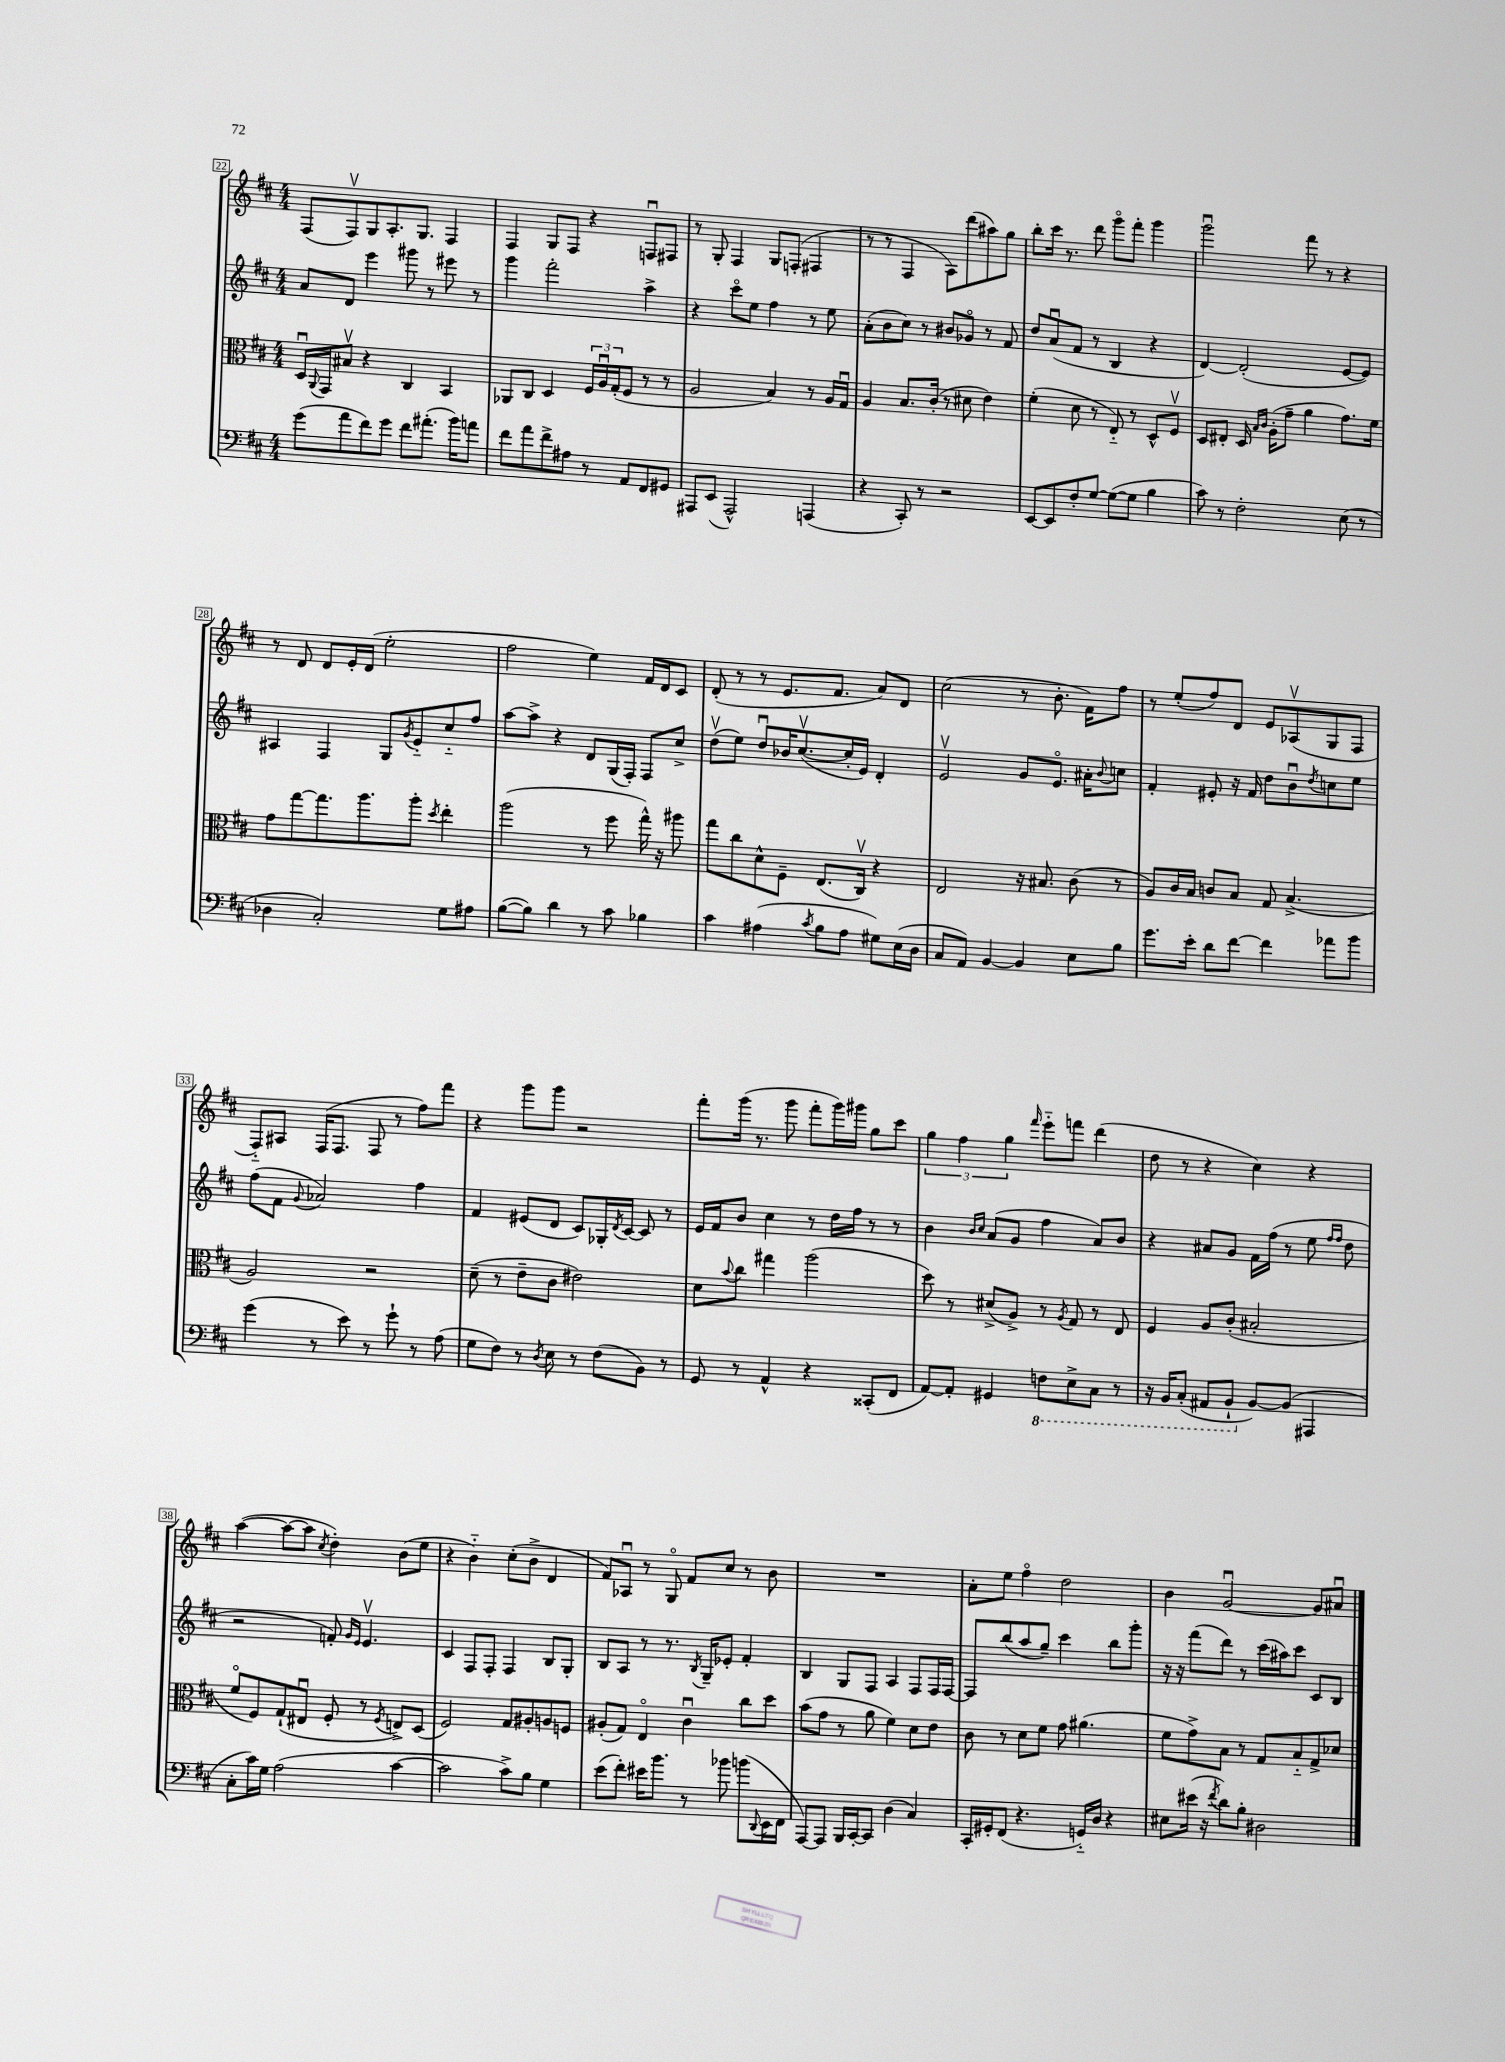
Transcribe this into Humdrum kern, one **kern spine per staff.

**kern	**kern	**kern	**kern
*staff4	*staff3	*staff2	*staff1
*clefF4	*clefC3	*clefG2	*clefG2
*k[f#c#]	*k[f#c#]	*k[f#c#]	*k[f#c#]
*M4/4	*M4/4	*M4/4	*M4/4
(8g	16Du	8a	(8F#
.	8qqAA	.	.
.	16GG	.	.
8a	8B#v	8d	8F#v)
8f#)	4r	4eee	8G
8g	.	.	8.A'
8f#	4C#	8ggg#	.
.	.	.	8.G
(8.a#'	.	8r	.
.	4BB	8eee#	4F#
16b)	.	.	.
8a	.	8r	.
=	=	=	=
8f#	8AA-	4ggg	4F#
8a	8C#	.	.
8f#^	4D	2fff#'	8G
8A#	.	.	8F#
8r	24F#	.	4r
.	24Au	.	.
.	(24G'	.	.
8AA	8F#	.	.
8FF#	8r	4aa^	8Fu
8GG#	8r	.	8F#
=	=	=	=
8AAA#	2A	4r	8r
(8EE	.	.	8G'
2AAA#^^)	.	8ccc#o	4F#
.	.	8ee	.
.	4B)	4ff#	8G
.	.	.	(8F'
(4AAA	8r	8r	4F#
.	16A	8ee	.
.	16Gu	.	.
=	=	=	=
4r	4A	(8a'	8r
.	.	8b	8r
8CC#')	8.B	8cc#)	4F#
8r	.	8r	.
.	(16c#'	.	.
2r	8r	8b#	8A)
.	8d#	8g-o	(8ddd
.	4e)	8r	8aa#)
.	.	8f#	8gg
=	=	=	=
[8EE	(4f#'	8dd	8bb'
8EE]	.	(8au	16ccc#
.	.	.	8.r
8F#'	8d	8f#	.
[8G	8r	8r	8ddd
(8G_	8E'~)	4B	8gggo
8G]	8r	.	8fff#'
4B	8D^^	4r	4ggg
.	8F#v	.	.
=	=	=	=
8c#)	8D	[4d)	2gggu
8r	8E#'	.	.
2F#'	16D	(2d']	.
.	16qqB	.	.
.	16qqc#	.	.
.	(16A'	.	.
.	8g~	.	.
.	4a	.	8fff#
.	.	.	8r
(8E	8.g)	[8e	4r
8r	.	8e])	.
.	16f#	.	.
=	=	=	=
4D-	8g	4A#	8r
.	[8gg	.	8d
2C#')	8.gg]	4F#	8d
.	.	.	16e'
.	8.aa	.	(16d
.	.	8G	2ee'
.	.	8qg	.
.	8aa'	8e'~	.
.	8qdd	.	.
8G	4ee'	8cc#'~	.
8A#	.	8ff#	.
=	=	=	=
([8B	(2aa	[8aa	2ff#
8B])	.	8aa^]	.
4d	.	4r	.
8r	8r	8d	4ee)
8c#	8ff#	(16G	.
.	.	16F#')	.
4B-	16gg^^)	8F#	16f#
.	16r	.	16d
.	8aa#	8cc#^	8c#
=	=	=	=
4c#	8gg	(8ddv	(8d'
.	8cc#	8ee)	8r
(4A#	8d^^	8ddu	8r
.	8F#~	16b-	8.e
.	.	([8.cc#v	.
8qc#	.	.	.
8B	(8.E	.	.
.	.	.	8.f#
8A#	.	16cc#']	.
.	16C#v)	16e)	.
8G#)	4r	4d'	8a)
(16E	.	.	8d
16D	.	.	.
=	=	=	=
8C#	2E	2ev	(2cc#
8AA)	.	.	.
[4BB	.	.	.
4BB]	16r	8g	8r
.	8.B#	.	.
.	.	8.eo	8.b'
8E	(8c#	.	.
.	.	16a#'	16f#)
.	.	8qqb	.
8B	8r	8cc	8ff#
=	=	=	=
8.g	8A)	4f#'	8r
.	16c#	.	(8ee'
16e'	16B	.	.
8d	8c	8e#'	8ff#)
[8f#	8B	16r	8d
.	.	16f#	.
4f#]	8G	8dd	8e
.	(4.B^	8bu	(8A-v
.	.	8qdd	.
8a-	.	8cc	8G
8b	.	8ee	8F#
=	=	=	=
(4g	2A)	(8ff#	8F#'~)
.	.	8f#	8A#
.	.	8qqg	.
8r	.	2a-)	(16F#
.	.	.	8.F#
8e)	.	.	.
8r	2r	.	8F#
8g`	.	.	8r
8r	.	4ff#	8ff#)
(8A	.	.	8fff#
=	=	=	=
8G	(8d~	4f#	4r
8F#)	8r	.	.
8r	8e~	(8e#	8ggg
8qD	.	.	.
8E	8c#	8d	8ggg
8r	2e#)	8c#)	2r
(8F#	.	16G-'	.
.	.	8qd	.
.	.	[16c#	.
8BB)	.	8c#]	.
8r	.	8r	.
=	=	=	=
8GG	8d	16e	8fff#'
.	.	16f#	.
.	8qqb	.	.
8r	8cc#	8b	(16ggg
.	.	.	8.r
4AA^^	4gg#	4cc#	.
.	.	.	8ggg
4r	(2aa	8r	8fff#'
.	.	16dd	16ggg)
.	.	16ff#	16ggg#
(8CC##'	.	8r	8gg
8FF#	.	8r	8ccc#
=	=	=	=
[8AA)	8dd)	4b	6gg
8AA']	8r	.	.
.	.	.	6ff#
.	.	16qqb	.
.	.	16qqcc#	.
4GG#	(8d#^	(8a	.
.	.	.	6gg
.	8A^)	8g	.
.	.	.	16qqfff#
8FF	8r	4ff#	8eee'~
.	8qA	.	.
8EE^	8G	.	8fff
8CC#	8r	8a)	(4ddd
8r	8E	8b	.
=	=	=	=
16r	4F#	4r	8dd
16BBB	.	.	.
(8CC#'	.	.	8r
8AAA#	8A	8a#	4r
8BBB`	(8c#'	8g	.
[8BB)	2B#'	16f#	4cc#)
.	.	(16ff#	.
(8BB]	.	8r	.
4AAA#	.	8ee	4r
.	.	16qqff#	.
.	.	16qqff#	.
.	.	8dd	.
=	=	=	=
8C#'	8f#o	2r	([4aa
16c#)	8F#)	.	.
16G	.	.	.
(2A	(8G`	.	8aa_
.	8E#u	.	8aa]
.	.	.	8qcc#
.	8F#'	8f')	4dd')
.	.	16qqg	.
.	.	16qqe	.
.	8r	4.ev	.
.	8qF#	.	.
[4c#	8E^)	.	(8b
.	(8D	.	8ee
=	=	=	=
2c#]	2F#)	4c#	4r
.	.	8F#	4b'~)
.	.	8F#'	.
8c#^)	8G	4F#	(8cc#'
8B	8A#'	.	8b^
4G	8A	8B	4d
.	8F	8G'	.
=	=	=	=
(8e	(8A#'	8B	8f#)
8f#')	8G)	8A	8A-u
16e#	4Eo	8r	8r
8.b	.	.	.
.	.	8.r	8Go
8r	4c#u	.	8f#
.	.	8qB	.
.	.	16G~	.
8b-	.	8e-'	8cc#
(8b	8cc#	4f#'	8r
8qqDD	.	.	.
16EE	8dd	.	8b
16FF#	.	.	.
=	=	=	=
[8AAA)	(8b	4B	1r
8AAA]	8g	.	.
16BBB	8r	8G	.
[16CC#'	.	.	.
8CC#]	8a	8F#	.
(4D	4f#)	4A	.
4C#)	8d	8F#	.
.	8e	16F#	.
.	.	[16F#	.
=	=	=	=
16CC#'	8c#	8F#]	8a'
16GG#'	.	.	.
(8FF#	8r	(8bb	8ee
4.r	8d	8aa	4ff#o
.	8f#	8gg~)	.
.	8g	4ccc#	2dd
16GG'~)	(4.a#	.	.
16D	.	.	.
4r	.	8bb	.
.	.	8ggg'	.
=	=	=	=
8E#	8f#	16r	4b
.	.	16r	.
(16e#	8g^)	(8fff#	.
16r	.	.	.
8qf#	.	.	.
8d)	8B	8ddd)	[2gu
8B'	8r	8r	.
2D#	8G	(16ccc#	.
.	.	16aa#)	.
.	8B'~	8ccc#	.
.	8G^	8c#	8g]
.	8d-	8B	8a#u
==	==	==	==
*-	*-	*-	*-
